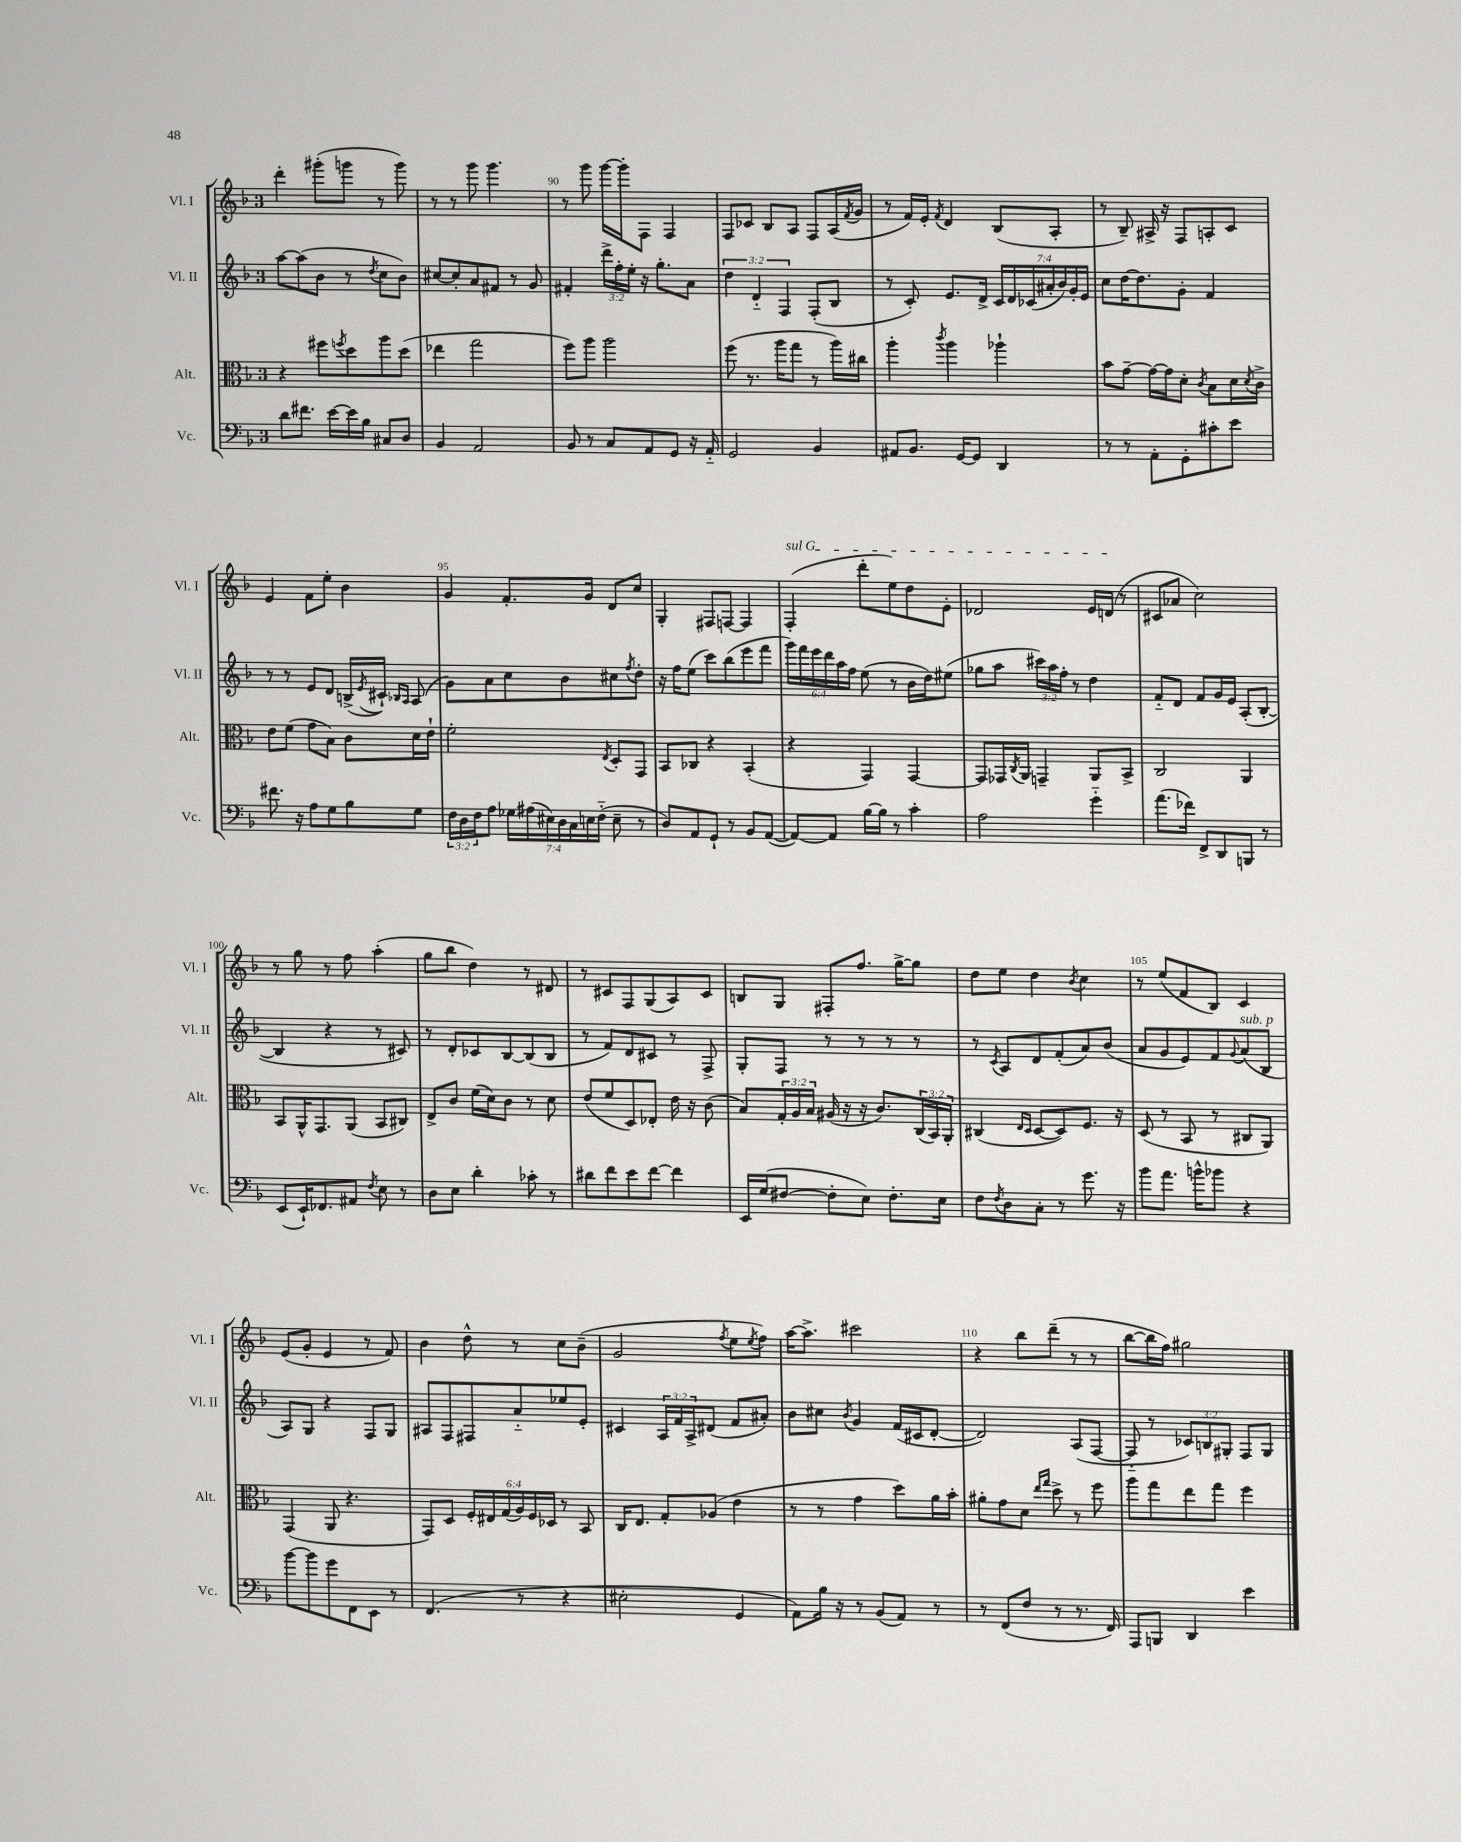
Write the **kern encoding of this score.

**kern	**kern	**kern	**kern
*part4	*part3	*part2	*part1
*staff4	*staff3	*staff2	*staff1
*I"Vc.	*I"Alt.	*I"Vl. II	*I"Vl. I
*I'Vc.	*I'Alt.	*I'Vl. II	*I'Vl. I
*clefF4	*clefC3	*clefG2	*clefG2
*k[b-]	*k[b-]	*k[b-]	*k[b-]
*M3/4	*M3/4	*M3/4	*M3/4
=88	=88	=88	=88
8d\L	4r	[8aa\L	4ddd'\
8.f#X\J	.	(8aa\]	.
.	8ff#X\L	8b-\J	(8ggg#X'\L
[16e\LL	.	.	.
.	8qffn/	.	.
16e\]	8dd\	8r	8gggn\J
16B-\JJ	.	.	.
.	.	8qdd/	.
8C#X/L	8aa\	8cc\L	8r
8D/J	(8dd\J	8b-\J)	8ggg\)
=89	=89	=89	=89
4BB-/	4ee-X\	[8cc#X/L	8r
.	.	8cc#'/]	8r
2AA/	2gg\	8a/	8ggg\
.	.	8f#X/J	4.ggg\
.	.	8r	.
.	.	8g/	.
=90	=90	=90	=90
8BB-/	8ff\L)	4f#X'/	8r
8r	8aa\J	.	8ggg\
8C/L	2aa\	24ddd^\LL	[16ggg\LL
.	.	24ff'\	.
.	.	.	16ggg'\J]
.	.	24ee'\JJ	.
8AA/	.	16r	8F\J
.	.	8.gg'\L	.
8GG/J	.	.	4F/
16r	.	8a\J	.
16AA/	.	.	.
=91	=91	=91	=91
2GG/	(8ff\	6dd\	8F/L
.	8.r	.	8c-X/J
.	.	6d/	.
.	.	.	8B-/L
.	16aa\KL	.	.
.	.	6F/	.
.	8gg\J	.	8A/J
4BB-/	8r	(8F'/L	8F/L
.	16aa\LL)	8B-/J	(16A/L
.	.	.	8qf/
.	16cc#X\JJ	.	16g/JJ
=92	=92	=92	=92
8AA#X/L	4aa'\	8r	8r
8.BB-/J	.	8c'/)	16f/LL)
.	.	.	16e'/JJ
.	8qccc/	.	8qf/
.	4aa\	8.e/L	4d/
[16GG/KL	.	.	.
8GG/J]	.	.	.
.	.	16d^/Jk	.
4DD/	4aa-X`\	28c/LL	(8B-/L
.	.	28d/	.
.	.	(28c-X/	.
.	.	28a#X'/	.
.	.	.	8A'/J
.	.	28b-/)	.
.	.	28g'/	.
.	.	28e/JJ	.
=93	=93	=93	=93
8r	8b-\L	8cc\L	8r
8r	[8g~\J	[16dd\K	8B-~/)
.	.	8.dd\]	.
8AA'\L	16g\LL_	.	16A#X^/
.	16g\J]	.	16r
8GG'\	8d'\J	8g'\J	8F/L
.	8qc/	.	.
8c#X'\	8B-\L	4f/	8An'/
8e\J	16d\L	.	8c/J
.	8qd/	.	.
.	16c^\JJ	.	.
!!LO:LB:g=z
=94	=94	=94	=94
8.f#X\	8e\L	8r	4e/
.	(8f\J	8r	.
16r	.	.	.
8A\L	8g\L	8e/L	8f\L
8G\	8B-\J)	8d/J	8ee'\J
8B-\	8c\L	(16Bn^/LL	4b-\
.	.	8qe/	.
.	.	16c#X`/JJ)	.
.	.	16qqB-X/LL	.
.	.	16qqA/JJ	.
8G\J	16d\L	(8A/	.
.	16e`\JJ	.	.
=95	=95	=95	=95
24F\LL	2f'\	8g\L)	4g/
24D\	.	.	.
24F\J	.	.	.
8A\J	.	8a\	.
28G-X\LL	.	8cc\	8.f'/L
(28A#X\	.	.	.
28E#X\)	.	.	.
28D\	.	.	.
.	.	8b-\	.
28C\	.	.	.
28En\	.	.	.
.	.	.	16g/Jk
(28F\JJ	.	.	.
.	8qE/	.	.
8E~\	8D'/L	8cc#X\	8d/L
.	.	8qff/	.
8r	8GG/J	8dd'\J	8cc/J
=96	=96	=96	=96
8D/L)	8BB-/L	16r	4G'/
.	.	16ff\KL	.
8AA/	8C-X/J	(8ee\J	.
8GG`/J	4r	8ccc\L)	8F#X/L
8r	.	(8bb-\	[8Fn/J
8BB-/L	(4BB-'/	8eee\	4F/]
([8AA/J	.	8fff\J	.
=97	=97	=97	=97
!	!	!	!LO:TX:a:i:t=sul G
8AA/L_)	4r	24ggg\LL)	(4F'/
.	.	24fff\	.
.	.	24eee\	.
8AA/J]	.	24ddd\	.
.	.	24aa\	.
.	.	24ff\JJ	.
[16B-\LL	4GG/)	(8ee\	8ddd'\L
16B-\JJ]	.	.	.
8r	.	8r	8ee\)
4c'\	[4GG/	16b-\LL	8dd\
.	.	16dd\J)	.
.	.	(8ee#X\J	8e'\J
=98	=98	=98	=98
2A\	8GG/L]	8gg-X\L	2d-X/
.	16GG-X/L	8aa\J	.
.	8qC/	.	.
.	16AA/JJ	.	.
.	4GGn~/	24ccc#X\LL)	.
.	.	24aa\	.
.	.	24ff'\JJ	.
.	.	8r	.
4g\	8AA/L	4dd\	16e/LL
.	.	.	(16dn/JJ
.	8BB-^/J	.	8r
=99	=99	=99	=99
(8.a\L	2C/	8f/L	8c#X/L
.	.	8d/J	8a-X/J
16f-X\Jk)	.	.	.
8FF^/L	.	8f/L	2cc\)
8DD/	.	16g/L	.
.	.	16e/JJ	.
8BBBn/J	4AA/	(8A'/L	.
8r	.	[8B-'/J	.
!!LO:LB:g=z
=100	=100	=100	=100
(8EE/L	8BB-/L	4B-/]	8r
16EE`/K)	16AA^^/K	.	8gg\
8.FF-X/	8.GG/	.	.
.	.	4r	8r
8AA#X/J	(8AA/J	.	8ff\
8qF/	.	.	.
8E\	8BB-/L	8r	(4aa'\
8r	8C#X/J)	8c#X/)	.
=101	=101	=101	=101
8D\L	8E^/L	8r	8gg\L
8E\J	8c/J	8d'/L	8bb-\J
4d'\	(16f\LL	8c-X/	4dd\)
.	16d\J)	.	.
.	8c\J	[8B-/	.
8c-X'\	8r	(8B-/]	8r
8r	8d\	8B-/J	8d#X/
=102	=102	=102	=102
8d#X\L	(8e/L	8r	8r
8f\	8f/	8f/L)	8c#X/L
8e\	8D/)	8d/	8F/
[8f\J	8E-X'/J	8c#X/J	(8G/
4f\]	16e\	8r	8A/)
.	16r	.	.
.	(8c\	8F^/	8c#/J
=103	=103	=103	=103
16EE/LL	8B-/L)	8G'/L	8Bn/L
(16G/J	.	.	.
[8F#X/J	24G'/L	8F/J	8G/J
.	24A/	.	.
.	24B-/JJ	.	.
8F#'\L]	(16A#X/	8r	8F#X'/L
.	16r	.	.
8E\J)	16r	8r	8.ff/J
.	8.c/L)	.	.
8.F#'\L	.	8r	.
.	.	.	[16gg^\KL
.	(24C/L	8r	8gg\J]
.	24BB-/)	.	.
16E\Jk	.	.	.
.	24AA'/JJ	.	.
=104	=104	=104	=104
8F\L	(4C#X/	8r	8dd\L
8qF/	.	8qc/	.
8D\	.	8A/L	8ee\J
.	16qqE/LL	.	.
.	16qqD/JJ	.	.
8C'\J	[8D/L	8d/	4dd\
8r	8D/])	(8f'/	.
.	.	.	8qb-/
8.g\	8.F/J	8a/)	4cc\
.	.	(8b-/J	.
16r	16r	.	.
=105	=105	=105	=105
8b-\L	(8D/	8a/L	8r
8.a\J	8r	8g/	(8ee/L
.	8BB-/	8e/)	8f/
16bn^^\KL	.	.	.
8b-X\J	8r	8f/	8B-/J)
.	.	8qqg/	.
!	!	!LO:TX:a:i:t=sub. p	!
4r	8C#X/L	(8a/	4c/
.	8AA/J)	8B-/J	.
!!LO:LB:g=z
=106	=106	=106	=106
[8b-\L	(4GG/	8A/L)	(8e/L
8b-\]	.	8G/J	8g'/J
8g\	8AA/	4r	4e/
8FF\	4.r	.	.
8EE\J	.	8F/L	8r
8r	.	8G/J	8f/)
=107	=107	=107	=107
(4.FF/	8GG/L)	8A#X/L	4b-\
.	8D/J	8F/	.
.	24F'/LL	8F#X/	8dd^^\
.	24E#X/	.	.
.	(24G/	.	.
8r	24A/)	8a/	8r
.	24F/	.	.
.	24D-X/JJ	.	.
4r	8r	8ee-X/	8cc\L
.	8BB-/	8e'/J	(8b-~\J
=108	=108	=108	=108
2E#X'\	16C/KL	4c#X/	2g/
.	8.E/J	.	.
.	8G'/L	24A/LL	.
.	.	24f/	.
.	.	24A^/J	.
.	(8A-X/J	(8d#X/J	.
.	.	.	8qff/
4GG/	4e\	8f/L	8ee\L
.	.	.	8qee/
.	.	8a#X'/J)	8ff\J)
=109	=109	=109	=109
8AA\L)	8r	8b-\L	[16aa\KL
.	.	.	8.aa^\J]
16B-\Jk	8r	8cc#X\J	.
16r	.	.	.
.	.	8qb-/	.
8r	4g\	4g/	2ccc#X\
(8BB-/L	.	.	.
8AA/J)	8dd\L)	(16f/LL	.
.	.	16c#X/J	.
8r	16a\L	[8d'/J	.
.	16b-'\JJ	.	.
=110	=110	=110	=110
8r	8a#X'\L	2d/])	4r
(8FF/L	8g\	.	.
8F/J	8d\J	.	8bb-\L
.	16qqee/LL	.	.
.	16qqgg/JJ	.	.
8r	8dd^\	.	(8ddd~\J
8.r	8r	(8A/L	8r
.	8ff\	[8F/J	8r
16FF/)	.	.	.
=111	=111	=111	=111
8AAA/L	8aa\L	8F/]	[8bb-\L
8BBBn/J	8gg\	8r	16bb-\L]
.	.	.	16ff\JJ)
4DD/	8ee\	12c-X/L)	2gg#X\
.	.	12Bn/	.
.	8gg\J	.	.
.	.	12G#X'/J	.
4e\	4ff\	8F/L	.
.	.	8G#/J	.
==	==	==	==
*-	*-	*-	*-
